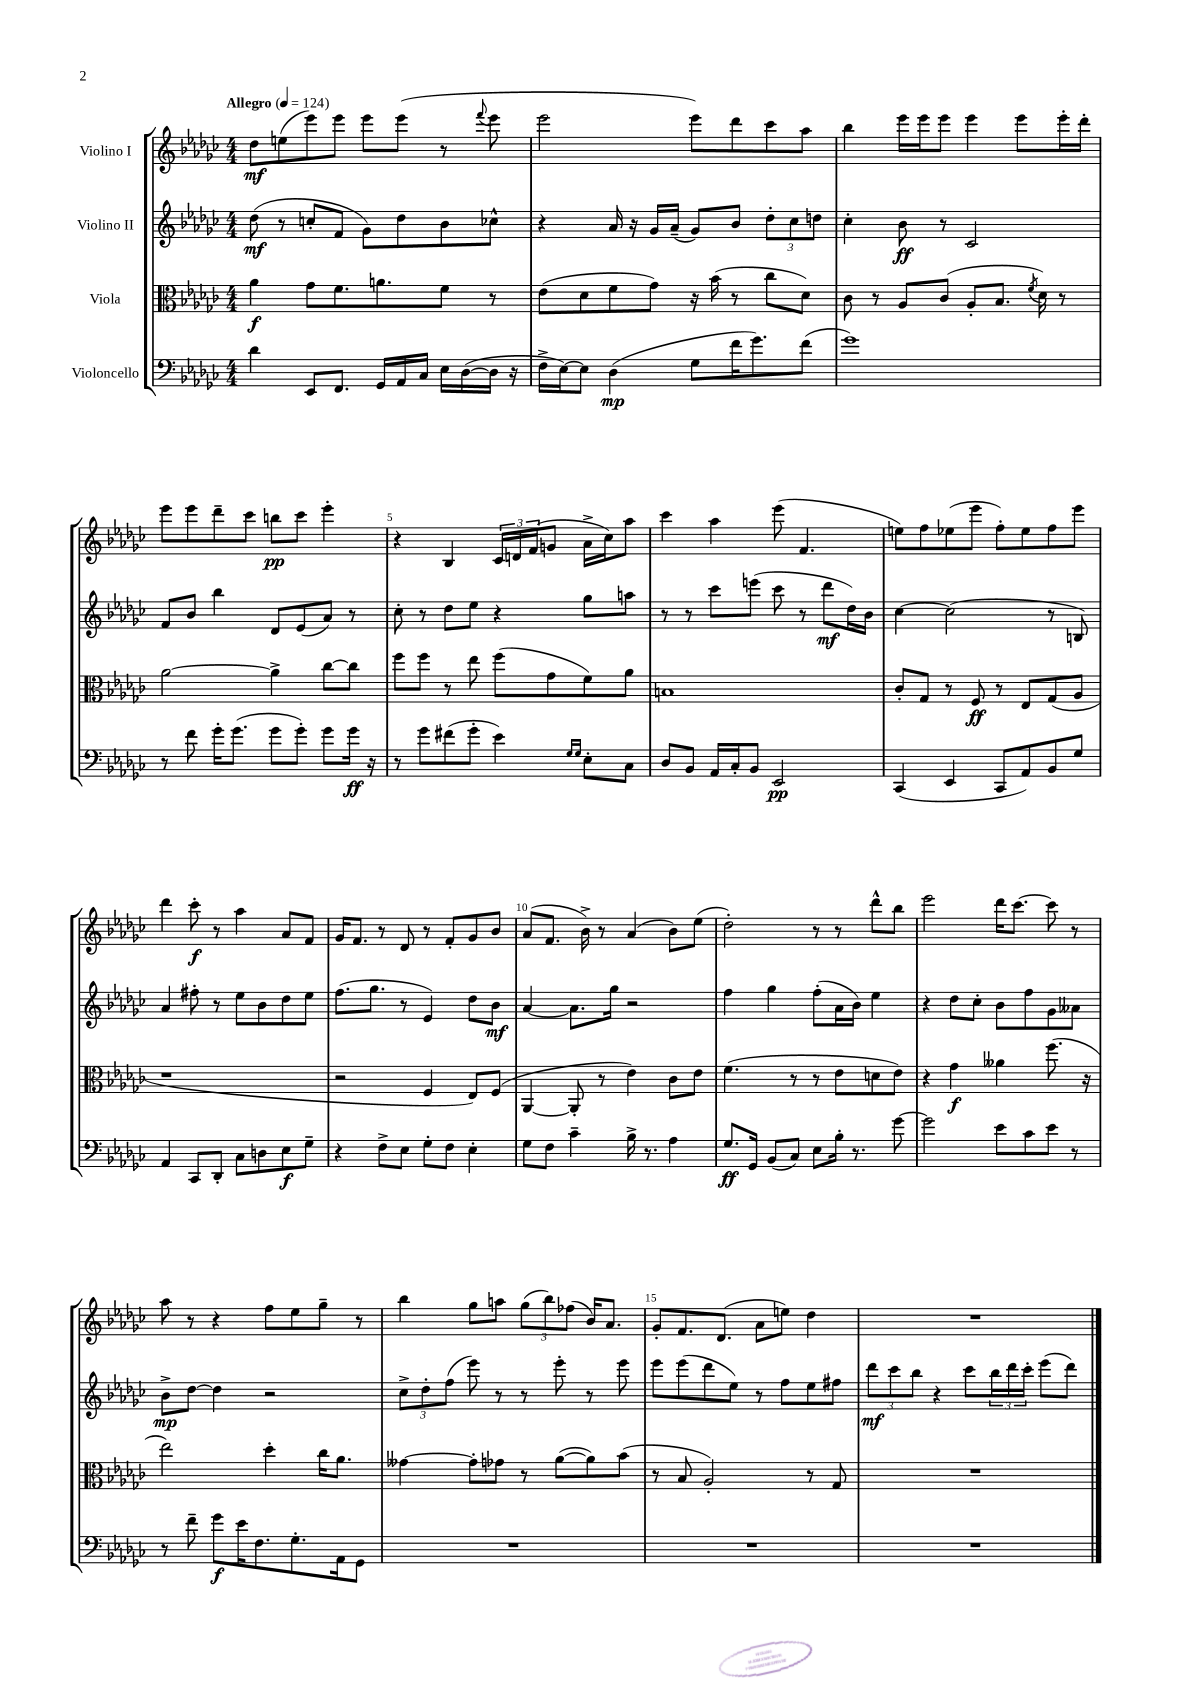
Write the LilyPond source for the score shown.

<<
\new StaffGroup <<
\new Staff = "s0" \with { instrumentName = "Violino I" } {
    \clef treble \key ges \major \numericTimeSignature \time 4/4 \tempo "Allegro" 4 = 124
    des''8\mf e''8( ees'''8) ees'''8 ees'''8 ees'''8( r8 \appoggiatura { f'''8 } ees'''8 |
    ees'''2 ees'''8) des'''8 ces'''8 aes''8 |
    bes''4 ees'''16 ees'''16 ees'''8 ees'''4 ees'''8 ees'''16-. des'''16-. |
    ees'''8 ees'''8 des'''8-- ces'''8 b''8\pp ces'''8 ees'''4-. |
    r4 bes4 \tuplet 3/2 { ces'16 d'16 f'16( } g'8 aes'16-> ces''16) aes''8 |
    ces'''4 aes''4 ees'''8( f'4. |
    e''8) f''8 ees''8( ees'''8 f''8-.) ees''8 f''8 ees'''8 |
    des'''4 ces'''8-.\f r8 aes''4 aes'8 f'8 |
    ges'16 f'8. r8 des'8 r8 f'8-. ges'8 bes'8 |
    aes'8( f'8. bes'16->) r8 aes'4( bes'8) ees''8( |
    des''2-.) r8 r8 des'''8-^ bes''8 |
    ees'''2 des'''16 ces'''8.~ ces'''8 r8 |
    aes''8 r8 r4 f''8 ees''8 ges''8-- r8 |
    bes''4 ges''8 a''8 \tuplet 3/2 { ges''8( bes''8) fes''8( } bes'16) aes'8. |
    ges'8-. f'8. des'8.( aes'8 e''8) des''4 |
    R1 \bar "|." |
}
\new Staff = "s1" \with { instrumentName = "Violino II" } {
    \clef treble \key ges \major \numericTimeSignature \time 4/4
    des''8\mf( r8 c''8-. f'8 ges'8) des''8 bes'8 ces''8-^ |
    r4 aes'16 r16 ges'16 aes'16--( ges'8) bes'8 \tuplet 3/2 { des''8-. ces''8 d''8 } |
    ces''4-. bes'8\ff r8 ces'2 |
    f'8 bes'8 bes''4 des'8 ees'8( aes'8) r8 |
    ces''8-. r8 des''8 ees''8 r4 ges''8 a''8 |
    r8 r8 ces'''8 e'''8( ces'''8 r8 des'''8\mf des''16) bes'16 |
    ces''4~ ces''2( r8 b8) |
    aes'4 fis''8-. r8 ees''8 bes'8 des''8 ees''8 |
    f''8.( ges''8. r8 ees'4) des''8 bes'8\mf |
    aes'4~ aes'8. ges''16 r2 |
    f''4 ges''4 f''8-.( aes'16 bes'16) ees''4 |
    r4 des''8 ces''8-. bes'8 f''8 ges'8 aeses'8 |
    bes'8->\mp des''8~ des''4 r2 |
    \tuplet 3/2 { ces''8-> des''8-. f''8( } ees'''8) r8 r8 ees'''8-. r8 ees'''8 |
    ees'''8 ees'''8( des'''8 ees''8) r8 f''8 ees''8 fis''8 |
    \tuplet 3/2 { des'''8\mf ces'''8 bes''8 } r4 ces'''8 \tuplet 3/2 { bes''16 des'''16 ces'''16-. } ees'''8( des'''8) \bar "|." |
}
\new Staff = "s2" \with { instrumentName = "Viola" } {
    \clef alto \key ges \major \numericTimeSignature \time 4/4
    aes'4\f ges'8 f'8. a'8. f'8 r8 |
    ees'8( des'8 f'8 ges'8) r16 bes'16( r8 ces''8 des'8) |
    ces'8 r8 aes8 ces'8( aes8-. bes8. \acciaccatura { f'8 } des'16) r8 |
    aes'2~ aes'4-> ces''8~ ces''8 |
    f''8 f''8 r8 ees''8 f''8( ges'8 f'8) aes'8 |
    b1 |
    ces'8-. ges8 r8 f8\ff r8 ees8 ges8( aes8 |
    r1 |
    r2 f4 ees8) f8( |
    aes,4~ aes,8-. r8 ees'4) ces'8 ees'8 |
    f'4.( r8 r8 ees'8 d'8 ees'8) |
    r4 ges'4\f aeses'4 f''8.( r16 |
    ees''2) des''4-. ces''16 aes'8. |
    geses'4~ geses'8-. ges'8 r8 aes'8~( aes'8) bes'8( |
    r8 bes8 aes2-.) r8 ges8 |
    R1 \bar "|." |
}
\new Staff = "s3" \with { instrumentName = "Violoncello" } {
    \clef bass \key ges \major \numericTimeSignature \time 4/4
    des'4 ees,8 f,8. ges,16 aes,16 ces16 ees16 des16~( des16 r16 |
    f16-> ees16~) ees8 des4\mp( ges8 f'16 ges'8.) f'8( |
    ges'1) |
    r8 f'8 ges'16-. ges'8.( ges'8 ges'8-.) ges'8 ges'16\ff r16 |
    r8 ges'8 fis'8( ges'8-. ees'4) \grace { ges16 ges16 } ees8-. ces8 |
    des8 bes,8 aes,16 ces16-. bes,8 ees,2\pp |
    ces,4( ees,4 ces,8 aes,8) bes,8 ges8 |
    aes,4 ces,8 des,8-. ces8 d8 ees8\f ges8-- |
    r4 f8-> ees8 ges8-. f8 ees4-. |
    ges8 f8 ces'4-- bes16-> r8. aes4 |
    ges8.\ff ges,16 bes,8( ces8) ees8 bes16-. r8. ges'8~ |
    ges'2 ees'8 ces'8 ees'8 r8 |
    r8 f'8-- ges'8\f ees'16 f8. ges8.-. aes,16 ges,8 |
    R1 |
    R1 |
    R1 \bar "|." |
}
>>
>>
\layout { \context { \Score \override BarNumber.break-visibility = ##(#f #t #t) barNumberVisibility = #(every-nth-bar-number-visible 5) } }
